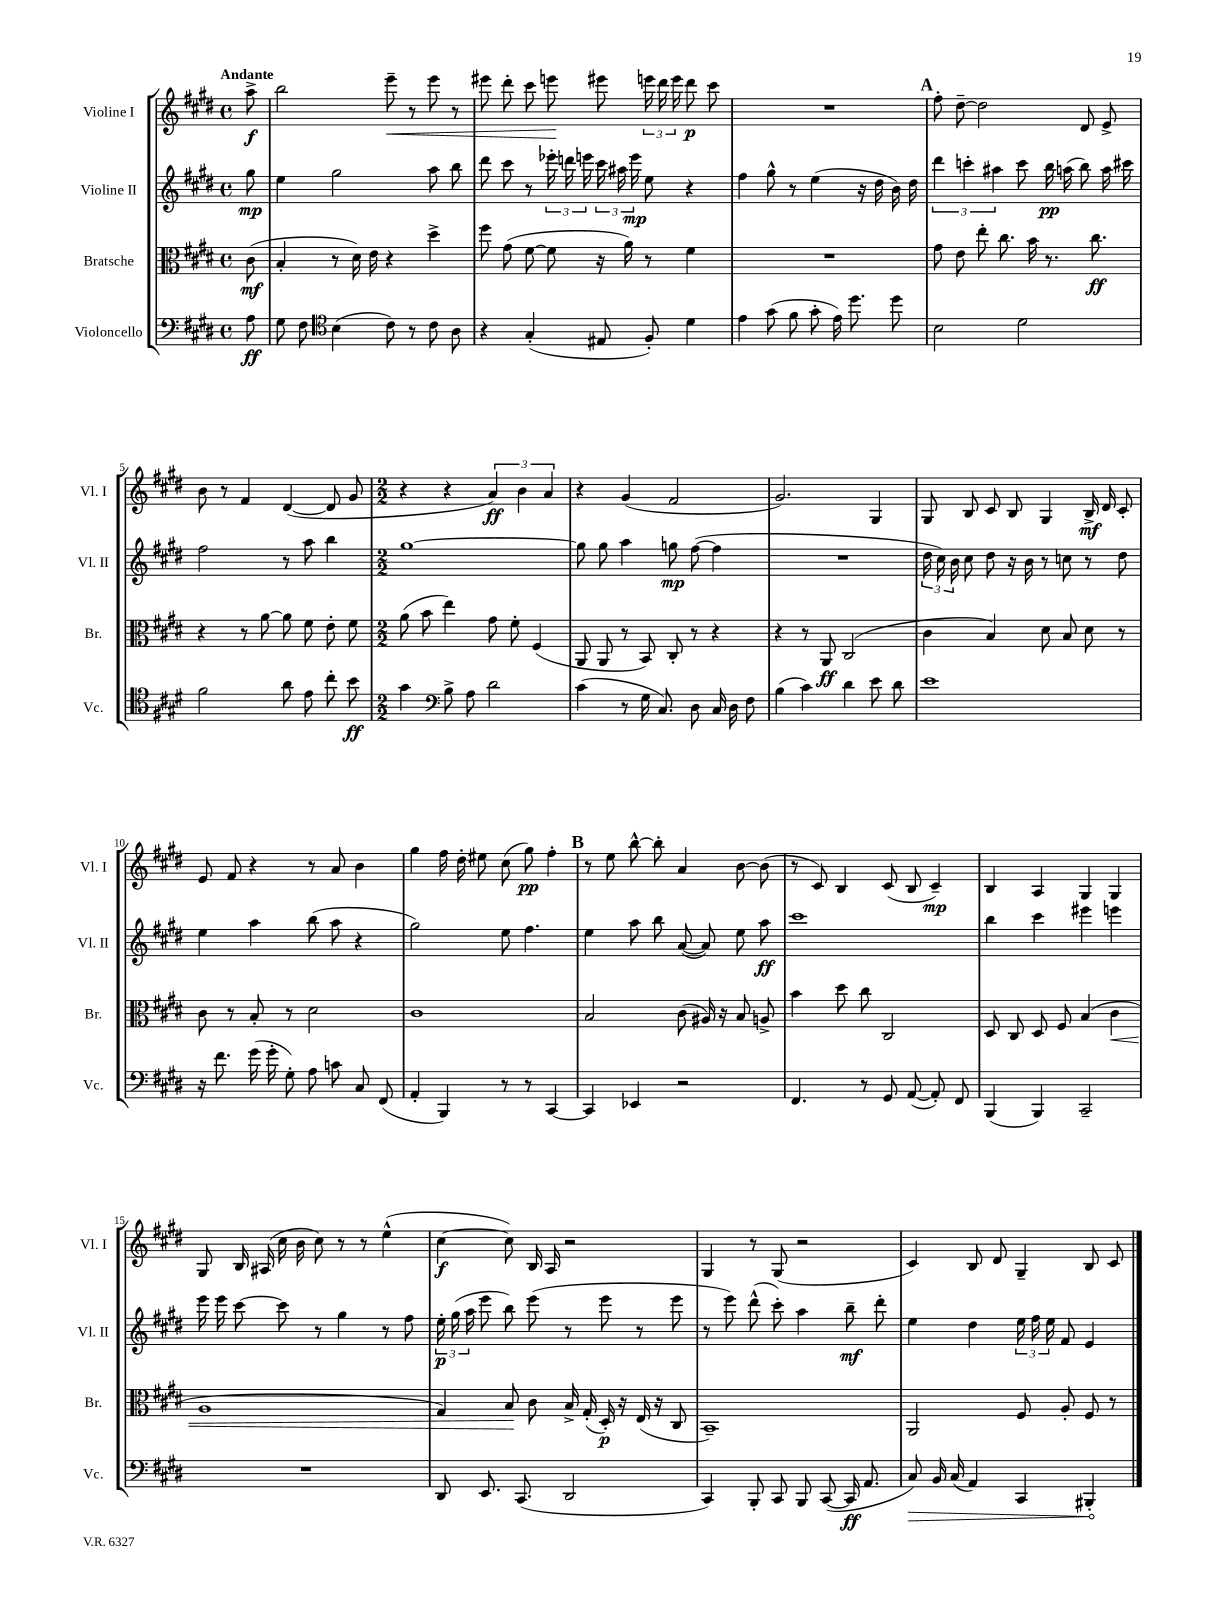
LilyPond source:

<<
\new StaffGroup <<
\new Staff = "s0" \with { instrumentName = "Violine I" shortInstrumentName = "Vl. I" } {
    \clef treble \key e \major \defaultTimeSignature \time 4/4 \partial 8 \tempo "Andante"
    \autoBeamOff a''8->\f |
    b''2 e'''8--\< r8 e'''8 r8 |
    eis'''8 dis'''8-. cis'''8 e'''8\! eis'''8 \tuplet 3/2 { e'''16 dis'''16 e'''16 } dis'''8\p cis'''8 |
    R1 |
    \mark \markup { \bold "A" } fis''8-. dis''8~-- dis''2 dis'8 e'8-> |
    b'8 r8 fis'4 dis'4~( dis'8 gis'8 |
    \numericTimeSignature \time 2/2 r4 r4 \tuplet 3/2 { a'4\ff) b'4 a'4 } |
    r4 gis'4( fis'2 |
    gis'2.) gis4 |
    gis8 b8 cis'8 b8 gis4 b16->\mf dis'16 cis'8-. |
    e'8 fis'8 r4 r8 a'8 b'4 |
    gis''4 fis''16 dis''16-. eis''8 cis''8( gis''8\pp) fis''4-. |
    \mark \markup { \bold "B" } r8 e''8 b''8~-^ b''8-. a'4 b'8~ b'8( |
    r8 cis'8) b4 cis'8( b8 cis'4--\mp) |
    b4 a4 gis4 gis4 |
    gis8 b16 ais16( cis''16 b'16 cis''8) r8 r8 e''4-^( |
    cis''4~\f cis''8) b16 a16 r2 |
    gis4 r8 gis8( r2 |
    cis'4) b8 dis'8 gis4-- b8 cis'8 \bar "|." |
}
\new Staff = "s1" \with { instrumentName = "Violine II" shortInstrumentName = "Vl. II" } {
    \clef treble \key e \major \defaultTimeSignature \time 4/4 \partial 8
    \autoBeamOff gis''8\mp |
    e''4 gis''2 a''8 b''8 |
    dis'''8 cis'''8 r8 \tuplet 3/2 { ees'''16-. d'''16 e'''16 } \tuplet 3/2 { cis'''16 ais''16 e'''16\mp } e''8 r4 |
    fis''4 gis''8-^ r8 e''4( r16 dis''16 b'16) dis''16 |
    \mark \markup { \bold "A" } \tuplet 3/2 { dis'''4 c'''4-. ais''4 } c'''8 b''16\pp a''16( b''8) a''16 cis'''16 |
    fis''2 r8 a''8 b''4 |
    \numericTimeSignature \time 2/2 gis''1~ |
    gis''8 gis''8 a''4 g''8\mp fis''8~( fis''4 |
    R1 |
    \tuplet 3/2 { dis''16 cis''16) b'16 } cis''8 dis''8 r16 b'16 r8 c''8 r8 dis''8 |
    e''4 a''4 b''8( a''8 r4 |
    gis''2) e''8 fis''4. |
    \mark \markup { \bold "B" } e''4 a''8 b''8 a'8~( a'8) e''8 a''8\ff |
    cis'''1 |
    b''4 cis'''4 eis'''4 e'''4 |
    e'''16 e'''16 cis'''8~ cis'''8 r8 gis''4 r8 fis''8 |
    \tuplet 3/2 { e''16-.\p gis''16( a''16 } e'''8 b''8) e'''8( r8 e'''8 r8 e'''8 |
    r8 e'''8) dis'''8-^( cis'''8-.) a''4 b''8--\mf dis'''8-. |
    e''4 dis''4 \tuplet 3/2 { e''16 fis''16 e''16 } fis'8 e'4 \bar "|." |
}
\new Staff = "s2" \with { instrumentName = "Bratsche" shortInstrumentName = "Br." } {
    \clef alto \key e \major \defaultTimeSignature \time 4/4 \partial 8
    \autoBeamOff cis'8\mf( |
    b4-. r8 dis'16) e'16 r4 dis''4-> |
    fis''8 gis'8( fis'8~ fis'8 r16 a'16) r8 fis'4 |
    R1 |
    \mark \markup { \bold "A" } gis'8 e'8 e''8-. cis''8. b'16 r8. cis''8.\ff |
    r4 r8 a'8~ a'8 fis'8 e'8-. fis'8 |
    \numericTimeSignature \time 2/2 a'8( b'8 e''4) gis'8 fis'8-. fis4( |
    a,8 a,8 r8 b,8) cis8-. r8 r4 |
    r4 r8 a,8\ff cis2( |
    cis'4 b4) dis'8 b8 dis'8 r8 |
    cis'8 r8 b8-. r8 dis'2 |
    cis'1 |
    \mark \markup { \bold "B" } b2 cis'8( ais16) r16 b8 a8-> |
    b'4 dis''8 cis''8 cis2 |
    dis8 cis8 dis8 fis8 b4( cis'4\< |
    a1 |
    gis4) b8\! cis'8 b16-> gis16-.( dis16-.\p) r16 e16( r16 cis8 |
    b,1--) |
    a,2 fis8 a8-. fis8 r8 \bar "|." |
}
\new Staff = "s3" \with { instrumentName = "Violoncello" shortInstrumentName = "Vc." } {
    \clef bass \key e \major \defaultTimeSignature \time 4/4 \partial 8
    \autoBeamOff a8\ff |
    gis8 fis8 \clef tenor b4( cis'8) r8 cis'8 a8 |
    r4 gis4-.( eis8 fis8-.) dis'4 |
    e'4 gis'8( fis'8 gis'8-. e'16) dis''8. dis''8 |
    \mark \markup { \bold "A" } b2 dis'2 |
    fis'2 a'8 e'8 cis''8-. b'8\ff |
    \numericTimeSignature \time 2/2 gis'4 \clef bass b8-> a8 dis'2 |
    cis'4( r8 gis16 cis8.) dis8 cis16 dis16 fis8 |
    b4( cis'4) dis'4 e'8 dis'8 |
    e'1 |
    r16 fis'8. gis'16( gis'16-. gis8-.) a8 c'8 cis8 fis,8( |
    a,4-. b,,4) r8 r8 cis,4~ |
    \mark \markup { \bold "B" } cis,4 ees,4 r2 |
    fis,4. r8 gis,8 a,8~( a,8-.) fis,8 |
    b,,4( b,,4) cis,2-- |
    R1 |
    dis,8 e,8. cis,8.( dis,2 |
    cis,4) b,,8-. cis,8 b,,8 cis,8~( cis,16\ff a,8. |
    \once \override Hairpin.circled-tip = ##t cis8\>) b,16 cis16( a,4) cis,4 bis,,4-.\! \bar "|." |
}
>>
>>
